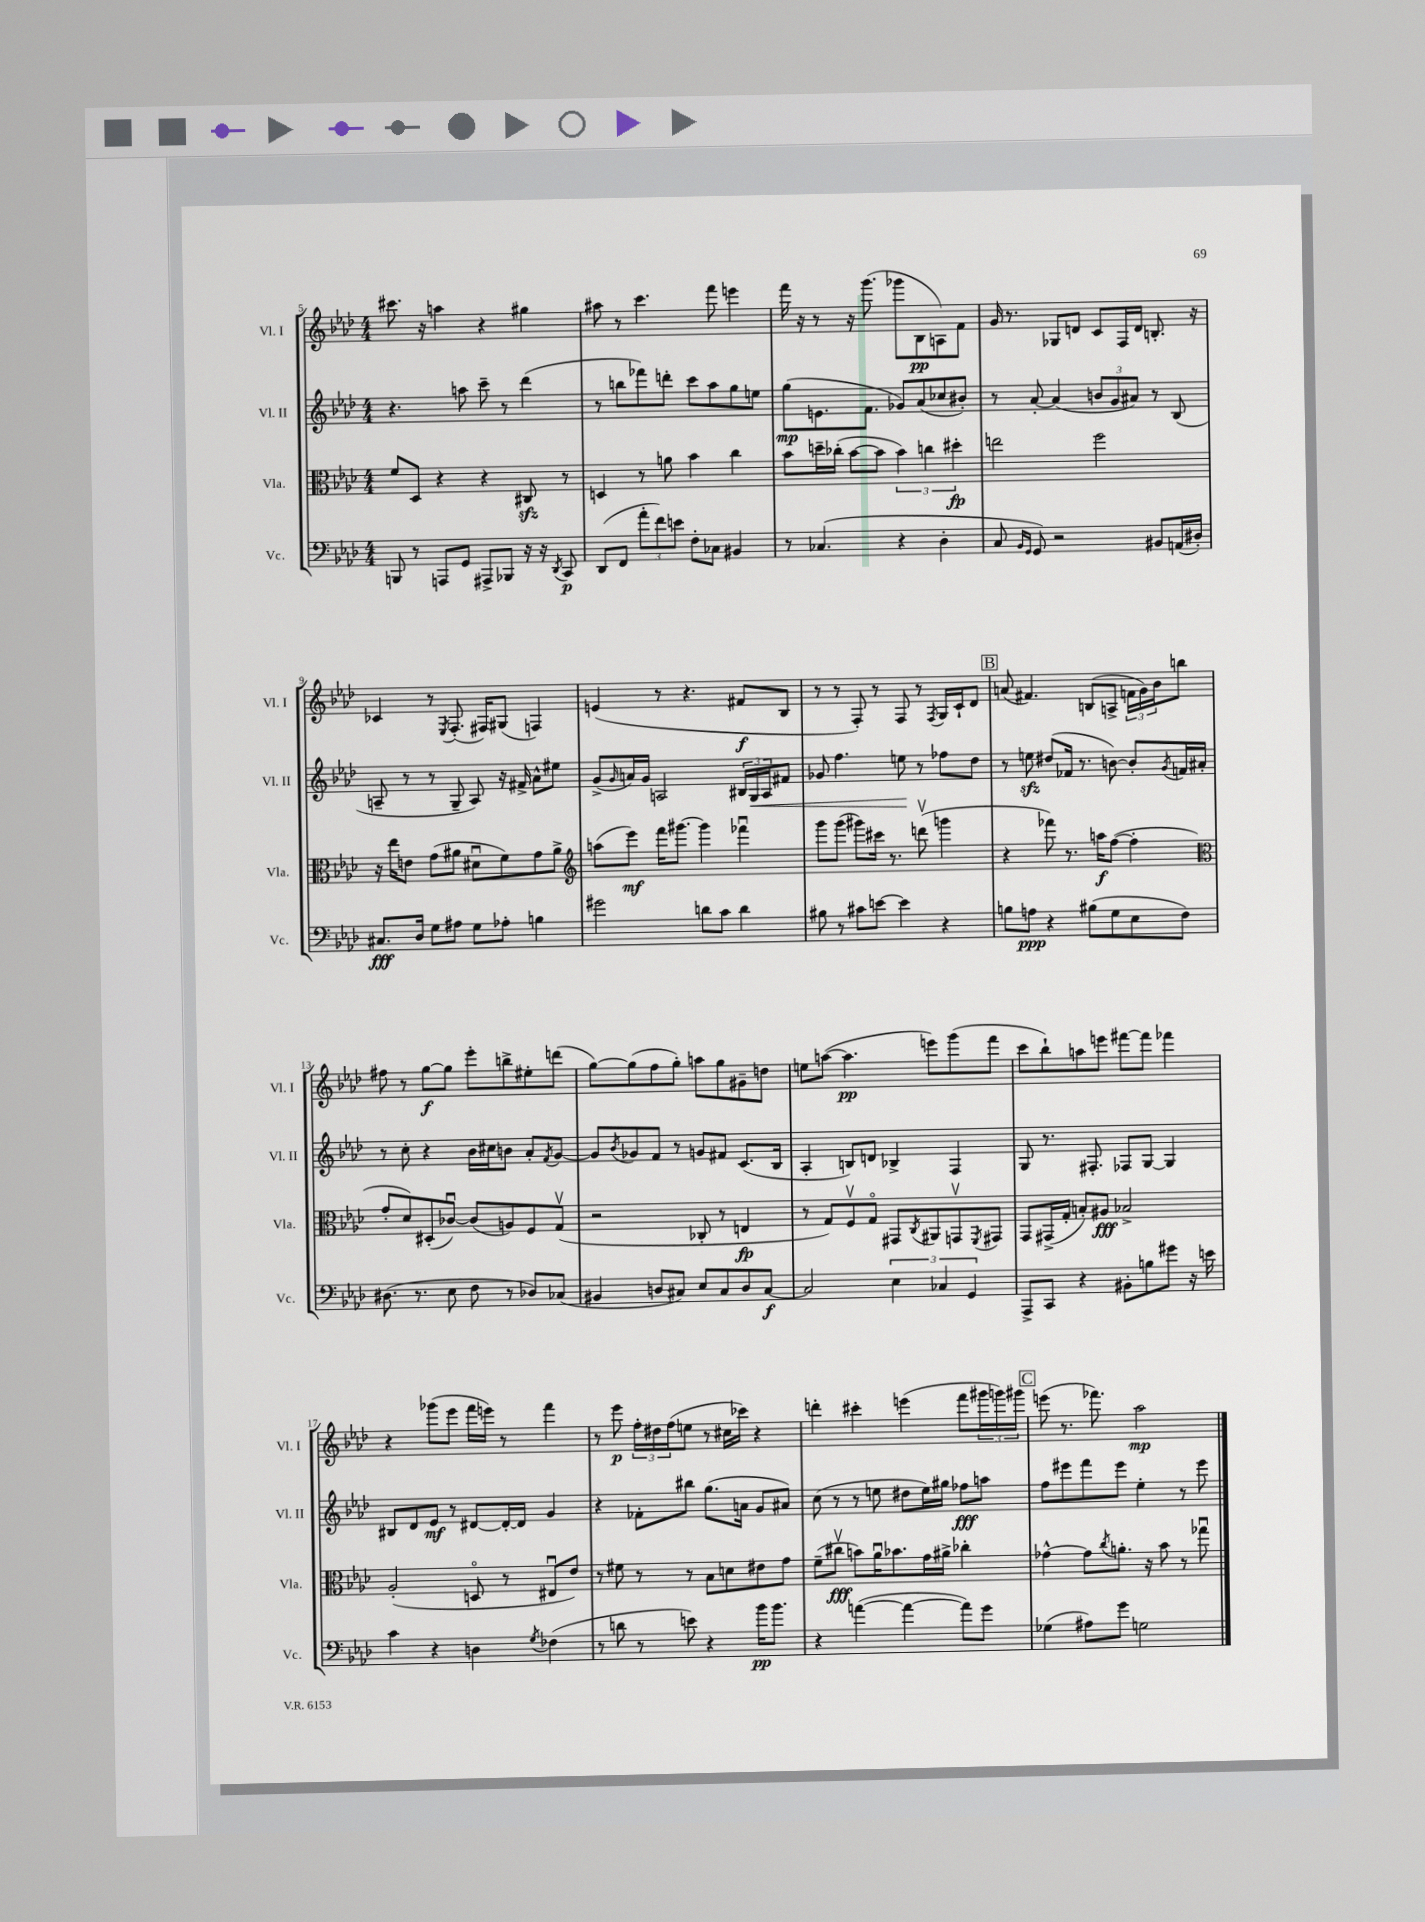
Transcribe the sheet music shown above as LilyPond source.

<<
\new StaffGroup <<
\new Staff = "s0" \with { instrumentName = "Vl. I" shortInstrumentName = "Vl. I" } {
    \clef treble \key aes \major \numericTimeSignature \time 4/4
    cis'''8. r16 a''4 r4 gis''4 |
    ais''8 r8 c'''4. f'''8 e'''4 |
    f'''16 r16 r8 r16 g'''8.( ges'''8 bes8\pp a8) f'8 |
    g'16 r8. ges8 d'8 c'8 f16 d'16 b8.-. r16 |
    ces'4 r8 \acciaccatura { ees8 } f8.-.( fis16) gis8( f4) |
    e'4( r8 r4. fis'8\f bes8 |
    r8 r8 f8-.) r8 f8 r8 \acciaccatura { f8 } g16 c'16-! des'8 |
    \mark \markup { \box "B" } a'8( fis'4.) b8( a8-> \tuplet 3/2 { f'16 g'16) bes'16 } b''8 |
    fis''8 r8 g''8~\f g''8 ees'''8-. b''8-> eis''8-. d'''8( |
    g''8~) g''8( f''8 g''8-.) a''8 g''8 gis'8-- d''8 |
    e''8 a''8~( a''4.\pp e'''8) g'''8( f'''8 |
    c'''8 bes''8-!) a''8 e'''8 fis'''8~ fis'''8 fes'''4 |
    r4 ges'''8( ees'''8 f'''16 e'''16) r8 f'''4 |
    r8 ees'''8\p \tuplet 3/2 { f''16-. dis''16 f''16( } e''8 r8 cis''16 ces'''16) r4 |
    d'''4-. cis'''4-. e'''4( f'''8 \tuplet 3/2 { gis'''16 g'''16) gis'''16 } |
    \mark \markup { \box "C" } e'''8( r8. fes'''8.) aes''2\mp \bar "|." |
}
\new Staff = "s1" \with { instrumentName = "Vl. II" shortInstrumentName = "Vl. II" } {
    \clef treble \key aes \major \numericTimeSignature \time 4/4
    r4. a''8 c'''8-- r8 des'''4( |
    r8 b''8 fes'''8) d'''8-. c'''8 aes''8 g''8 e''8 |
    g''8\mp( e'8. f'8. ges'8) aes'8( ces''8 bis'8-.) |
    r8 aes'8~-. aes'4( \tuplet 3/2 { b'8 g'8 ais'8) } r8 bes8( |
    a8-- r8 r8 g8-- a8) r16 fis'16-> aes'8-^ eis''8 |
    g'8->( \grace { g'16 } a'16) g'16 a2 \tuplet 3/2 { bis16 g16\< a16 } fis'8 |
    ges'8 f''4. e''8\! r8 fes''8 des''8 |
    \mark \markup { \box "B" } r8 e''8\sfz dis''8( fes'16 r8. b'8~) b'8-. \acciaccatura { g'8 } f'16 ais'16-. |
    r8 c''8-. r4 bes'16 cis''16 b'8 aes'8-. \acciaccatura { f'8 } g'8~ |
    g'8 \acciaccatura { bes'8 } ges'8 f'8 r8 g'8 fis'8 c'8.( bes16 |
    aes4-. b8) d'8 bes4-> f4 |
    g8 r8. fis8.-. fes8 g8~ g4 |
    bis8 des'8 ees'8\mf r8 dis'8~ dis'16~-. dis'16 g'4 |
    r4 fes'8-. bis''8 g''8.( a'16 g'8 ais'8) |
    c''8( r8 r8 e''8 dis''8 e''16) gis''16 fes''8\fff a''8 |
    \mark \markup { \box "C" } f''8 eis'''8 f'''8 eis'''8 ees''4-. r8 eis'''8 \bar "|." |
}
\new Staff = "s2" \with { instrumentName = "Vla." shortInstrumentName = "Vla." } {
    \clef alto \key aes \major \numericTimeSignature \time 4/4
    f'8 des8 r4 r4 cis8\sfz r8 |
    d4 r8 a'8 bes'4 c''4 |
    bes'8 d''16-- ces''16-.( bes'8~ bes'8 \tuplet 3/2 { bes'4) c''4 dis''4-.\fp } |
    e''2 f''2 |
    r16 ees''16 e'8 g'8( ais'8 dis'8\downbow f'8) g'8 ais'8-> |
    \clef treble a''8( ees'''8\mf) f'''16 gis'''8.~ gis'''4 fes'''4\downbow |
    g'''8 g'''8( gis'''8) cis'''16 r8. d'''8\upbow( g'''4 |
    \mark \markup { \box "B" } r4 fes'''8) r8. a''16\f f''8~( f''4-. |
    \clef alto g'8-. des'8) dis8-.( ces'8~\downbow) ces'8( a8) f8 g8\upbow( |
    r2 ces8-. r8 e4\fp |
    r8 g8) f8\upbow g8\flageolet gis,8 \acciaccatura { c8 } ais,8 g,8\upbow \acciaccatura { f,8 } gis,8 |
    g,8 gis,16->( g16-. b8-.) ais8\fff bes2-> |
    aes2-.( d8\flageolet r8 eis8\downbow ees'8) |
    r8 fis'8 r8 r8 bes8 d'8 eis'8 g'8 |
    f'8--( cis''8\upbow\fff b'8) aes'16\downbow bes'8. g'16 ais'16-> ces''4-. |
    \mark \markup { \box "C" } ges'4~-^ ges'8 \acciaccatura { c''8 } a'8.-. r16 bes'8 r8 ges''8\downbow \bar "|." |
}
\new Staff = "s3" \with { instrumentName = "Vc." shortInstrumentName = "Vc." } {
    \clef bass \key aes \major \numericTimeSignature \time 4/4
    b,,8 r8 a,,8 g,8 ais,,8-> bes,,8 r16 r16 \acciaccatura { des,8 } c,8\p |
    des,8( f,8 \tuplet 3/2 { aes'8-. f'8) e'8 } f8-. ces8 bis,4 |
    r8 ces4.( r4 des4-. |
    c8 \grace { bes,16 g,16 } g,8) r2 bis,8 a,16( dis16-.) |
    cis8.\fff des16 g8 ais8 g8 aes8-. b4 |
    gis'2 d'8 c'8 d'4 |
    bis8 r8 cis'8 e'8~ e'4 r4 |
    \mark \markup { \box "B" } b8 a8\ppp r4 bis8( g8 ees8 f8) |
    dis8.( r8. ees8 f8 r8 des8) ces8( |
    bis,4 d8 cis8) ees8 cis8 d8 cis8~\f |
    cis2 \tuplet 3/2 { ees4 ces4 g,4 } |
    aes,,8-> c,8 r4 bis,8-. b8 gis'8 r16 e'16 |
    c'4 r4 d4 \acciaccatura { g8 } fes4( |
    r8 d'8 r8 e'8) r4 bes'16\pp bes'8. |
    r4 a'4~( a'4~ a'8) g'8 |
    \mark \markup { \box "C" } ges4( ais8) g'8 g2 \bar "|." |
}
>>
>>
\layout { \context { \Score currentBarNumber = #5 } }
